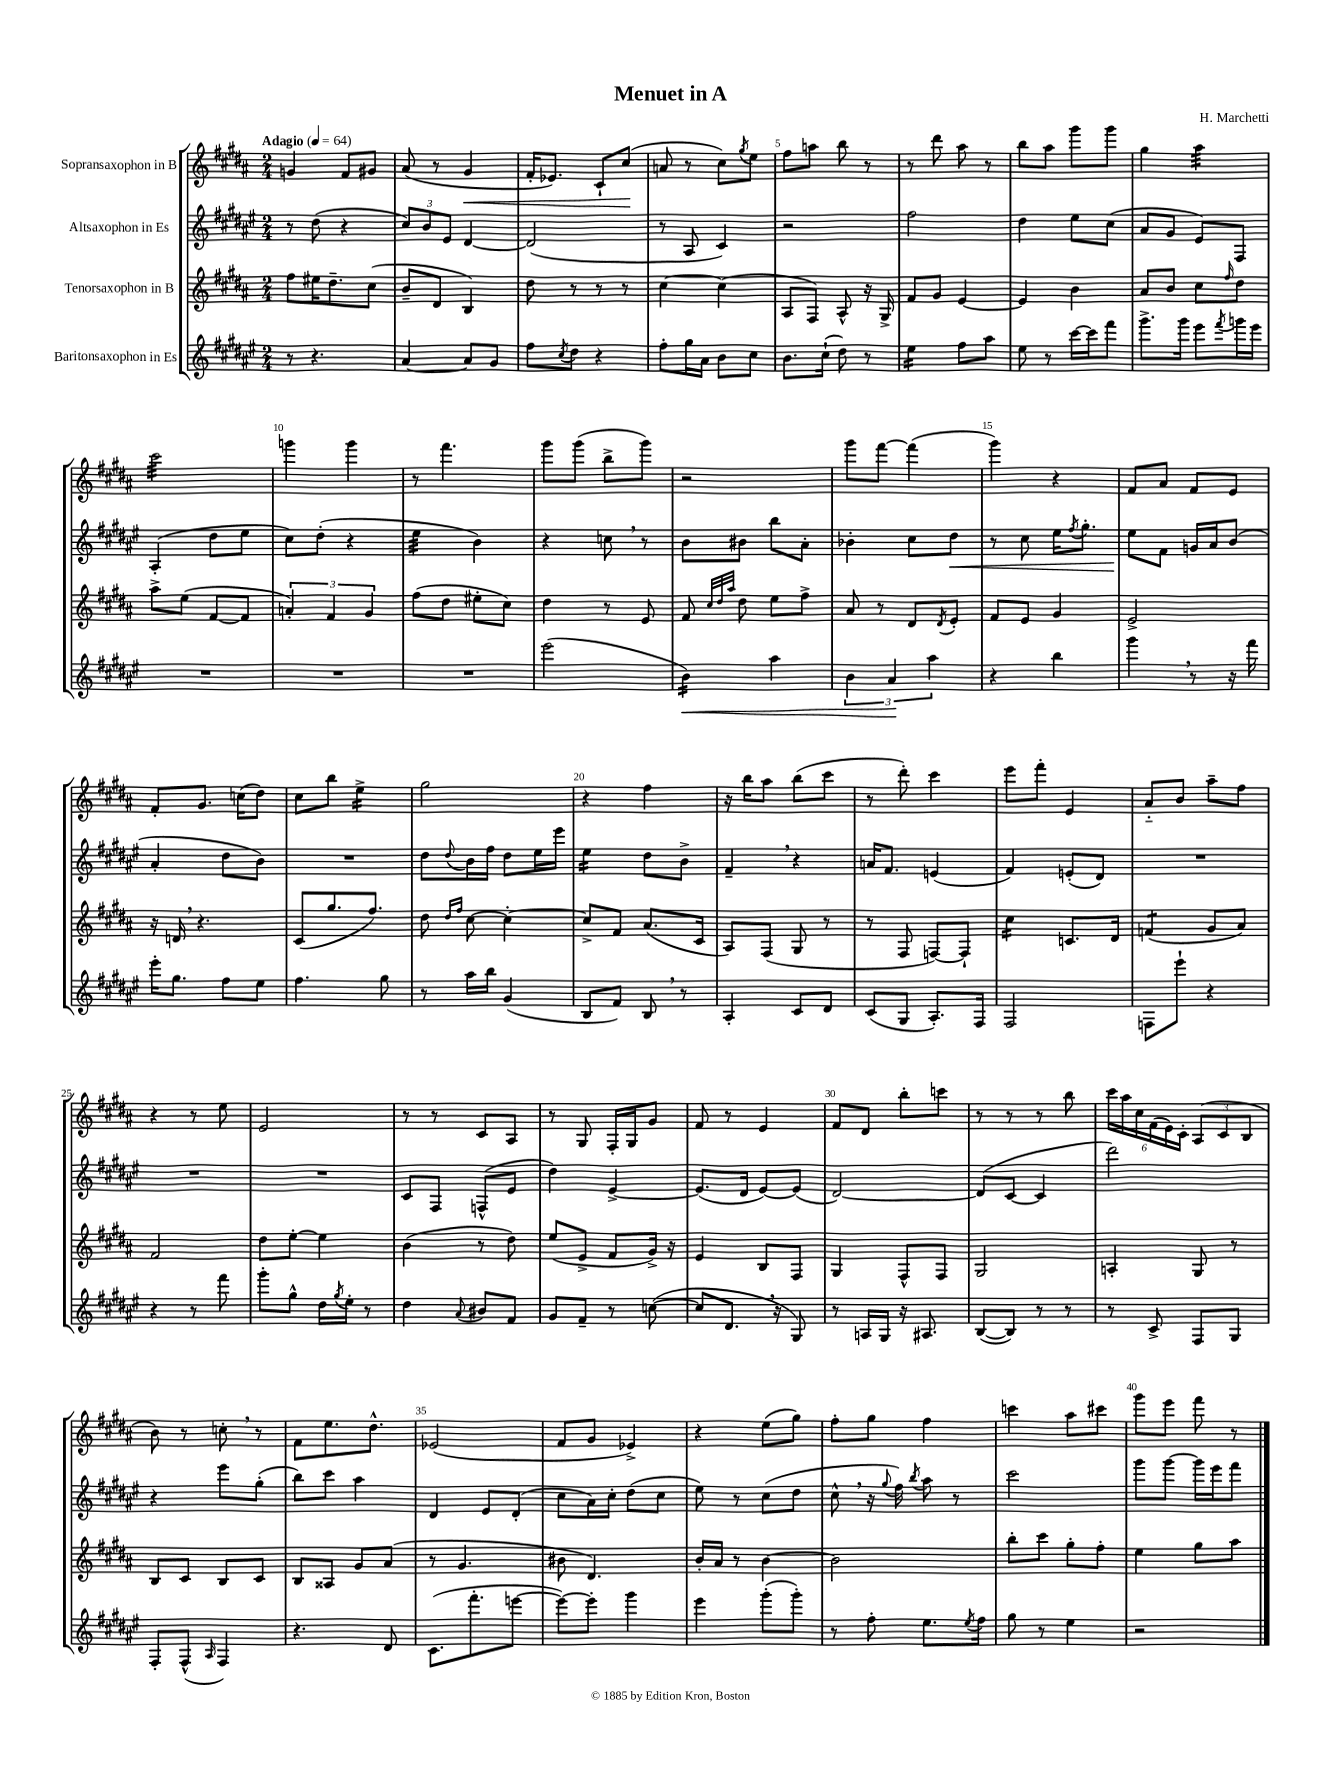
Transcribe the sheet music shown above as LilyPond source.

\header { title = "Menuet in A" composer = "H. Marchetti" }
<<
\new StaffGroup <<
\new Staff = "s0" \with { instrumentName = "Sopransaxophon in B" } {
    \clef treble \key b \major \numericTimeSignature \time 2/4 \tempo "Adagio" 4 = 64
    g'4 fis'8 gis'8 |
    ais'8( r8 gis'4\< |
    fis'16-. ees'8.) cis'8-! cis''8\!( |
    a'8 r8 cis''8) \acciaccatura { gis''8 } e''8 |
    fis''8 a''8 b''8 r8 |
    r8 dis'''8 ais''8 r8 |
    b''8 ais''8 gis'''8 gis'''8 |
    gis''4 ais''4:32 |
    cis'''2:32 |
    g'''4 g'''4 |
    r8 fis'''4. |
    gis'''8 gis'''8( b''8-> gis'''8) |
    r2 |
    gis'''8 fis'''8~ fis'''4( |
    gis'''4) r4 |
    fis'8 ais'8 fis'8 e'8 |
    fis'8-. gis'8. c''16( dis''8) |
    cis''8 b''8 e''4:16-> |
    gis''2 |
    r4 fis''4 |
    r16 b''16 ais''8 b''8( cis'''8 |
    r8 dis'''8-.) cis'''4 |
    e'''8 fis'''8-. e'4 |
    ais'8-_ b'8 ais''8-- fis''8 |
    r4 r8 e''8 |
    e'2 |
    r8 r8 cis'8 ais8 |
    r8 gis8 fis16-. gis16 gis'8 |
    fis'8 r8 e'4 |
    fis'8 dis'8 b''8-. c'''8 |
    r8 r8 r8 b''8 |
    \tuplet 6/4 { cis'''16 ais''16 cis''16 fis'16( e'16) cis'16-. } \tuplet 3/2 { ais8( cis'8 b8 } |
    b'8) r8 c''8-. \breathe r8 |
    fis'8 e''8. dis''8.-^ |
    ees'2( |
    fis'8 gis'8 ees'4->) |
    r4 e''8( gis''8) |
    fis''8-. gis''8 fis''4 |
    c'''4 ais''8 cis'''8 |
    gis'''8 e'''8 fis'''8 r8 \bar "|." |
}
\new Staff = "s1" \with { instrumentName = "Altsaxophon in Es" } {
    \clef treble \key fis \major \numericTimeSignature \time 2/4
    r8 dis''8( r4 |
    \tuplet 3/2 { cis''8) b'8 eis'8 } dis'4~ |
    dis'2( |
    r8 ais8 cis'4) |
    r2 |
    fis''2 |
    dis''4 eis''8 cis''8( |
    ais'8 gis'8 eis'8) fis8 |
    ais4-.( dis''8 eis''8 |
    cis''8) dis''8-.( r4 |
    eis''4:32 b'4) |
    r4 c''8 \breathe r8 |
    b'8 bis'8 b''8 ais'8-. |
    bes'4-. cis''8 dis''8\< |
    r8 cis''8 eis''16 \acciaccatura { fis''8 } gis''8.-. |
    eis''8\! fis'8 g'16 ais'16 b'8( |
    ais'4-. dis''8 b'8) |
    R2 |
    dis''8 \appoggiatura { dis''8 } b'16 fis''16 dis''8 eis''16 eis'''16 |
    eis''4:16 dis''8 b'8-> |
    fis'4-- \breathe r4 |
    a'16 fis'8. e'4( |
    fis'4) e'8-.( dis'8) |
    R2 |
    R2 |
    R2 |
    cis'8 fis8 f8-^( eis'8 |
    dis''4) eis'4~-> |
    eis'8.( dis'16 eis'8~) eis'8( |
    dis'2~) |
    dis'8( cis'8~ cis'4 |
    dis'''2) |
    r4 eis'''8 gis''8-.( |
    b''8) cis'''8 ais''4 |
    dis'4 eis'8 dis'8-.( |
    cis''8 ais'16) cis''16-. dis''8( cis''8 |
    eis''8) r8 cis''8( dis''8 |
    cis''8-^ \breathe r16 \appoggiatura { gis''8 } fis''16) \acciaccatura { b''8 } ais''8 r8 |
    cis'''2 |
    gis'''8 gis'''8~ gis'''16 eis'''16 fis'''8 \bar "|." |
}
\new Staff = "s2" \with { instrumentName = "Tenorsaxophon in B" } {
    \clef treble \key b \major \numericTimeSignature \time 2/4
    fis''8 eis''16 dis''8.-- cis''8( |
    b'8-- dis'8 b4) |
    dis''8 r8 r8 r8 |
    cis''4~ cis''4( |
    ais8 fis8) ais8-^ r16 gis16-> |
    fis'8 gis'8 e'4~ |
    e'4 b'4 |
    ais'8 b'8 cis''8 \grace { fis''16 } dis''8 |
    ais''8-> e''8( fis'8~ fis'8 |
    \tuplet 3/2 { a'4-.) fis'4 gis'4 } |
    fis''8( dis''8 eis''8-. cis''8) |
    dis''4 r8 e'8 |
    fis'8 \grace { cis''32 dis''32 ais''32 } dis''8 e''8 fis''8-> |
    ais'8 r8 dis'8 \acciaccatura { dis'8 } e'8-. |
    fis'8 e'8 gis'4 |
    e'2-> |
    r16 d'16 \breathe r4. |
    cis'8( gis''8. fis''8.) |
    dis''8 \grace { dis''16 fis''16 } cis''8~ cis''4~-. |
    cis''8-> fis'8 ais'8.( cis'16 |
    ais8) fis8( gis8 r8 |
    r8 fis8 f8~) f8-! |
    cis''4:16 c'8. dis'16 |
    f'4:8( gis'8 ais'8) |
    fis'2 |
    dis''8 e''8~-. e''4 |
    b'4( r8 dis''8) |
    e''8( e'8-> fis'8 gis'16->) r16 |
    e'4 b8 fis8 |
    gis4 fis8-^ fis8 |
    gis2 |
    a4-. gis8 r8 |
    b8 cis'8 b8 cis'8 |
    b8 aisis8 gis'8 ais'8( |
    r8 gis'4. |
    bis'8 dis'4.) |
    b'16-. ais'16 r8 b'4~ |
    b'2 |
    b''8-. cis'''8 gis''8-. fis''8-. |
    e''4 gis''8 ais''8 \bar "|." |
}
\new Staff = "s3" \with { instrumentName = "Baritonsaxophon in Es" } {
    \clef treble \key fis \major \numericTimeSignature \time 2/4
    r8 r4. |
    ais'4~ ais'8 gis'8 |
    fis''8 \acciaccatura { cis''8 } dis''8 r4 |
    fis''8-. gis''16 ais'16 b'8 cis''8 |
    b'8. cis''16-!( dis''8) r8 |
    eis''4:16 fis''8 ais''8 |
    eis''8 r8 cis'''16~ cis'''16 fis'''8 |
    gis'''8.-> gis'''16 eis'''8 \acciaccatura { fis'''8 } g'''16 eis'''16 |
    R2 |
    R2 |
    R2 |
    eis'''2( |
    b'4:16\<) ais''4 |
    \tuplet 3/2 { b'4 ais'4\! ais''4 } |
    r4 b''4 |
    gis'''4 \breathe r8 r16 fis'''16 |
    eis'''16-. gis''8. fis''8 eis''8 |
    fis''4. gis''8 |
    r8 ais''16 b''16 gis'4( |
    b8 fis'8) b8 \breathe r8 |
    ais4-. cis'8 dis'8 |
    cis'8( gis8 ais8.-.) fis16 |
    fis2 |
    f8 eis'''8-! r4 |
    r4 r8 fis'''8 |
    gis'''8-. gis''8-^ dis''16 \acciaccatura { gis''8 } eis''16-. r8 |
    dis''4 \appoggiatura { ais'8 } bis'8 fis'8 |
    gis'8 fis'8-- r8 c''8~( |
    c''8 dis'8. \breathe r16 gis8) |
    r8 a16 gis16 r16 ais8. |
    b8~( b8) r8 r8 |
    r8 cis'8-> fis8 gis8 |
    fis8-. fis8-^( \grace { ais16 } fis4) |
    r4. dis'8 |
    cis'8.( fis'''8.-. e'''8~ |
    e'''8~) e'''8-. gis'''4 |
    eis'''4 gis'''8-.( gis'''8-.) |
    r8 fis''8-. eis''8. \acciaccatura { eis''8 } fis''16 |
    gis''8 r8 eis''4 |
    r2 \bar "|." |
}
>>
>>
\layout { \context { \Score \override BarNumber.break-visibility = ##(#f #t #t) barNumberVisibility = #(every-nth-bar-number-visible 5) } }
